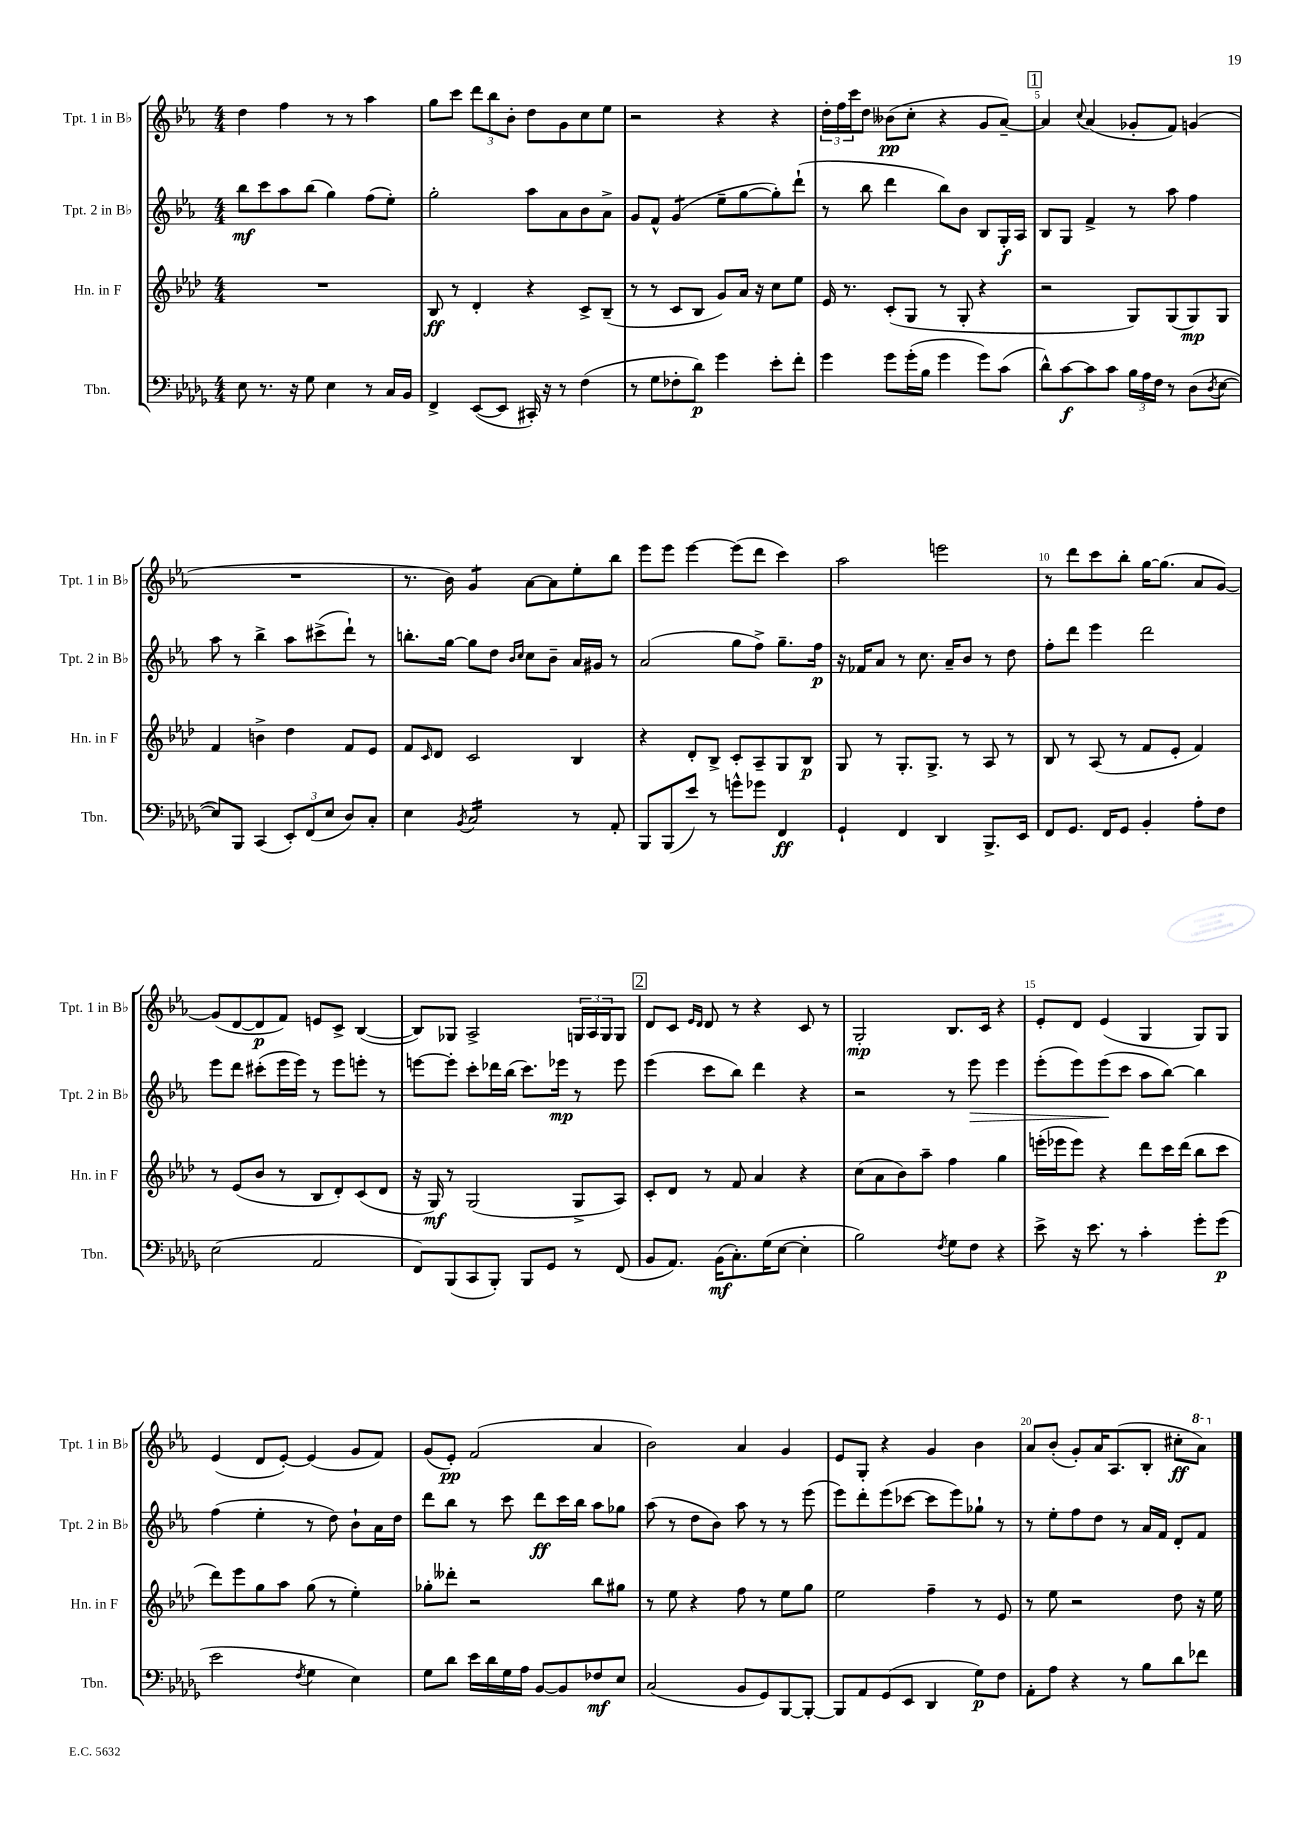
<<
\new StaffGroup <<
\new Staff = "s0" \with { instrumentName = "Tpt. 1 in Bb" shortInstrumentName = "Tpt. 1 in Bb" } {
    \clef treble \key ees \major \numericTimeSignature \time 4/4
    d''4 f''4 r8 r8 aes''4 |
    g''8 c'''8 \tuplet 3/2 { d'''8 bes''8 bes'8-. } d''8 g'8 c''8 ees''8 |
    r2 r4 r4 |
    \tuplet 3/2 { d''16-. f''16 c'''16 } d''8 beses'8\pp( c''8-. r4 g'8 aes'8~--) |
    \mark \markup { \box "1" } aes'4 \appoggiatura { c''8 } aes'4( ges'8-. f'8) g'4( |
    R1 |
    r8. bes'16) g'4:8 aes'8~ aes'8 ees''8-. bes''8 |
    ees'''8 ees'''8 ees'''4~ ees'''8( d'''8 c'''4) |
    aes''2 e'''2 |
    r8 d'''8 c'''8 bes''8-. g''16~ g''8.( aes'8 g'8~) |
    g'8( d'8~ d'8\p f'8) e'8 c'8-> bes4~( |
    bes8) ges8 aes2-> \tuplet 3/2 { g16 aes16 g16 } g8 |
    \mark \markup { \box "2" } d'8 c'8 \grace { ees'16 d'16 } d'8 r8 r4 c'8 r8 |
    g2-.\mp bes8. c'16 r4 |
    ees'8-. d'8 ees'4( g4 g8) g8 |
    ees'4( d'8 ees'8~-.) ees'4( g'8 f'8) |
    g'8( ees'8-.\pp) f'2( aes'4 |
    bes'2) aes'4 g'4 |
    ees'8 g8-. r4 g'4 bes'4 |
    aes'8 bes'8-.( g'8-.) aes'16 aes8.( bes8-. cis''8-.\ff \ottava #1 aes''8) \ottava #0 \bar "|." |
}
\new Staff = "s1" \with { instrumentName = "Tpt. 2 in Bb" shortInstrumentName = "Tpt. 2 in Bb" } {
    \clef treble \key ees \major \numericTimeSignature \time 4/4
    bes''8\mf c'''8 aes''8 bes''8( g''4) f''8( ees''8-.) |
    g''2-. aes''8 aes'8 bes'8 aes'8-> |
    g'8 f'8-^ g'4:8( ees''8-- g''8~ g''8-.) d'''8-!( |
    r8 bes''8 d'''4 bes''8) bes'8 bes8 g16-.\f aes16 |
    \mark \markup { \box "1" } bes8 g8 f'4-> r8 aes''8 f''4 |
    aes''8 r8 bes''4-> aes''8 cis'''8->( d'''8-!) r8 |
    b''8.-. g''16~ g''8 d''8 \grace { bes'16 c''16 } c''8 bes'8-- aes'16 gis'16 r8 |
    aes'2( g''8 f''8->) g''8.-- f''16\p |
    r16 fes'16 aes'8 r8 c''8. aes'16-- bes'8 r8 d''8 |
    f''8-. d'''8 ees'''4 d'''2 |
    ees'''8 d'''8 cis'''8-.( ees'''16 ees'''16) r8 ees'''8 e'''8-. r8 |
    e'''8~ e'''8-. c'''8-. des'''16 bes''16( c'''8.) ees'''16\mp r8 ees'''8 |
    \mark \markup { \box "2" } ees'''4( c'''8 bes''8) d'''4 r4 |
    r2 r8 ees'''8\> ees'''4 |
    ees'''8-.( ees'''8) ees'''8\!( c'''8 aes''8 bes''8~) bes''4 |
    f''4( ees''4-. r8 d''8) bes'8-! aes'16 d''16 |
    d'''8 bes''8 r8 c'''8 d'''8\ff c'''16 bes''16 aes''8 ges''8 |
    aes''8( r8 d''8 bes'8) aes''8 r8 r8 ees'''8( |
    ees'''8) d'''8-. ees'''8( ces'''8~ ces'''8 ees'''8) ges''8-! r8 |
    r8 ees''8-. f''8 d''8 r8 aes'16 f'16 d'8-. f'8 \bar "|." |
}
\new Staff = "s2" \with { instrumentName = "Hn. in F" shortInstrumentName = "Hn. in F" } {
    \clef treble \key aes \major \numericTimeSignature \time 4/4
    R1 |
    bes8\ff r8 des'4-. r4 c'8-> bes8--( |
    r8 r8 c'8 bes8 g'8) aes'16 r16 c''8 ees''8 |
    ees'16 r8. c'8-.( g8 r8 g8-. r4 |
    \mark \markup { \box "1" } r2 g8) g8( g8\mp) g8 |
    f'4 b'4-> des''4 f'8 ees'8 |
    f'8 \grace { c'16 } des'8 c'2 bes4 |
    r4 des'8-. bes8-> c'8-. aes8-- g8 bes8\p |
    g8 r8 g8.-. g8.-> r8 aes8 r8 |
    bes8 r8 aes8( r8 f'8 ees'8-. f'4) |
    r8 ees'8( bes'8 r8 bes8 des'8-.) c'8( des'8 |
    r16 g16\mf) r8 g2( g8-> aes8) |
    \mark \markup { \box "2" } c'8-. des'8 r8 f'8 aes'4 r4 |
    c''8( aes'8 bes'8) aes''8-- f''4 g''4 |
    e'''16-.( ees'''16 ees'''8) r4 des'''8 c'''16 des'''16( bes''8 c'''8 |
    des'''8) ees'''8 g''8 aes''8 g''8( r8 ees''4-.) |
    ges''8-. deses'''8-. r2 bes''8 gis''8 |
    r8 ees''8 r4 f''8 r8 ees''8 g''8 |
    ees''2 f''4-- r8 ees'8 |
    r8 ees''8 r2 des''8 r16 ees''16 \bar "|." |
}
\new Staff = "s3" \with { instrumentName = "Tbn." shortInstrumentName = "Tbn." } {
    \clef bass \key des \major \numericTimeSignature \time 4/4
    ees8 r8. r16 ges8 ees4 r8 c16 bes,16 |
    f,4-> ees,8~( ees,8 cis,16-.) r16 r8 f4( |
    r8 ges8 fes8-. des'8\p) ges'4 ees'8-. f'8-. |
    ges'4 ges'8 ges'16-.( bes16 ges'4 ges'8) c'8( |
    \mark \markup { \box "1" } des'8-^) c'8~\f c'8 c'8 \tuplet 3/2 { bes16 aes16 f16 } r8 des8( \acciaccatura { des8 } ees8~ |
    ees8) bes,,8 c,4( \tuplet 3/2 { ees,8-.) f,8( ees8 } des8) c8-. |
    ees4 \acciaccatura { bes,8 } c2:16 r8 aes,8-. |
    bes,,8 bes,,8( ees'8) r8 g'8-^ ges'8 f,4\ff |
    ges,4-! f,4 des,4 bes,,8.-> ees,16 |
    f,8 ges,8. f,16 ges,8 bes,4-. aes8-. f8 |
    ees2( aes,2 |
    f,8) bes,,8( c,8 bes,,8-.) bes,,8 ges,8 r8 f,8( |
    \mark \markup { \box "2" } bes,8 aes,8.) bes,16\mf( c8.-.) ges16( ees8~ ees4-. |
    bes2) \acciaccatura { f8 } ges8 f8 r4 |
    ees'8-> r16 ees'8. r8 c'4-. ges'8-. ges'8\p( |
    ees'2 \acciaccatura { f8 } ges4 ees4) |
    ges8 des'8 ees'16 des'16 ges16 aes16 bes,8~ bes,8 fes8\mf ees8 |
    c2( bes,8 ges,8) bes,,8~ bes,,8~-. |
    bes,,8 aes,8 ges,8( ees,8 des,4 ges8\p) f8 |
    aes,8-. aes8 r4 r8 bes8 des'8 fes'8 \bar "|." |
}
>>
>>
\layout { \context { \Score \override BarNumber.break-visibility = ##(#f #t #t) barNumberVisibility = #(every-nth-bar-number-visible 5) } }
